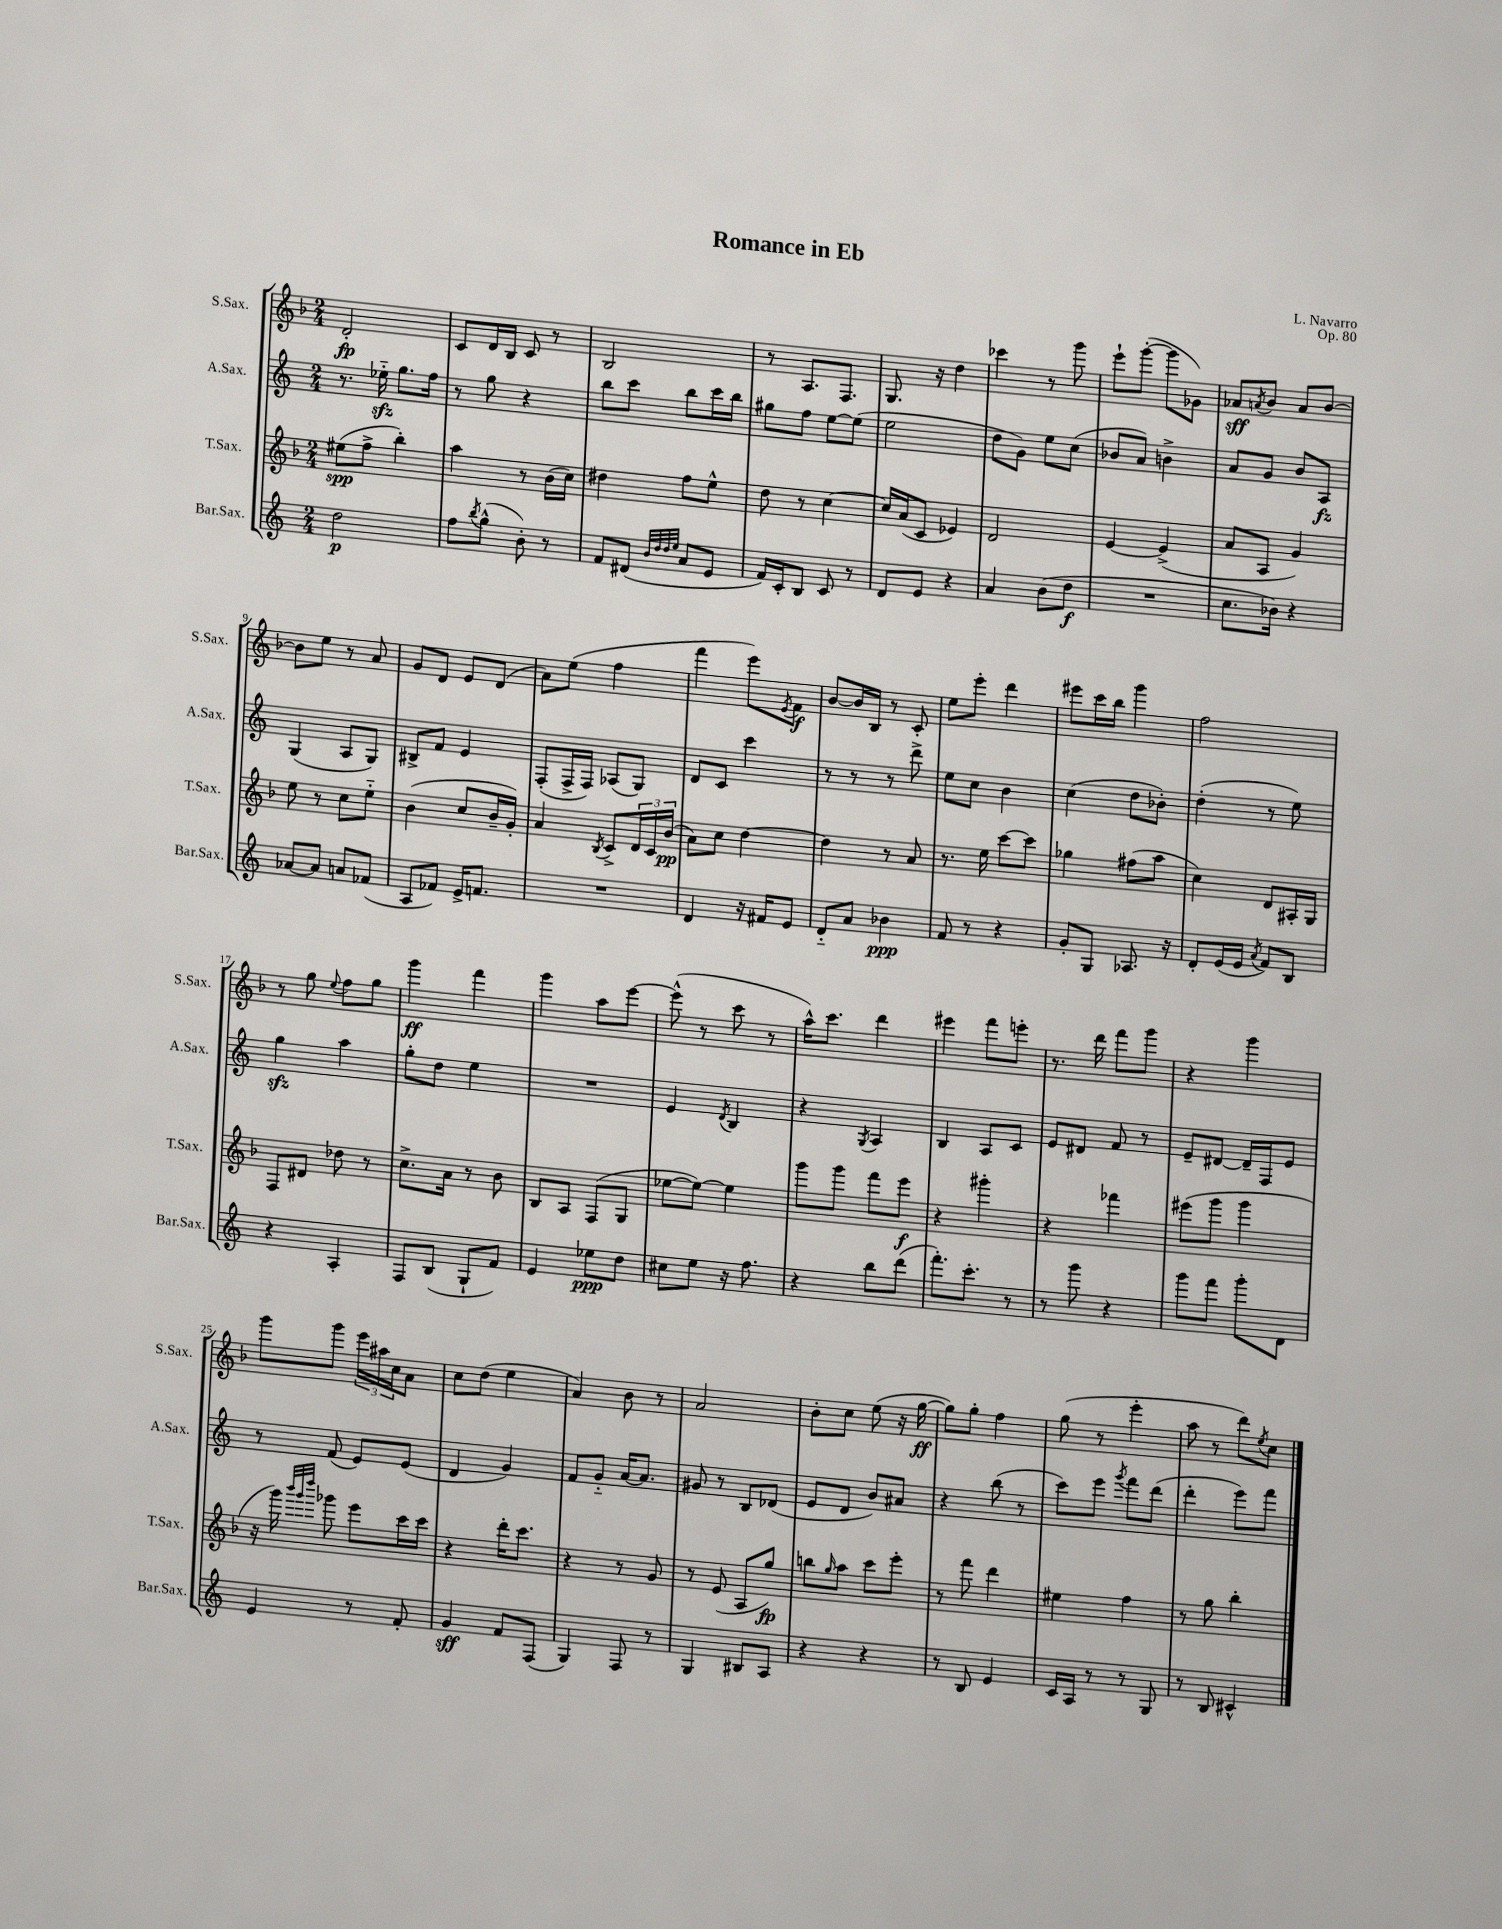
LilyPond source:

\header { title = "Romance in Eb" composer = "L. Navarro" opus = "Op. 80" }
<<
\new StaffGroup <<
\new Staff = "s0" \with { instrumentName = "S.Sax." shortInstrumentName = "S.Sax." } {
    \clef treble \key f \major \numericTimeSignature \time 2/4
    d'2-.\fp |
    c'8 d'16 bes16 c'8 r8 |
    bes2 |
    r8 a8. f8. |
    g8. r16 d''4 |
    ces'''4 r8 g'''8 |
    e'''8-! g'''8~-.( g'''8 ges'8) |
    aes'8\sff \acciaccatura { a'8 } bes'8 a'8 bes'8~ |
    bes'8 e''8 r8 a'8 |
    g'8 d'8 e'8 d'8( |
    a'8) e''8( f''4 |
    f'''4 e'''8) \acciaccatura { e'8 } f'8\f |
    bes'8~ bes'16 bes16 r8 c'8-. |
    e''8 e'''8-. d'''4 |
    eis'''8 c'''16 bes''16 g'''4 |
    f''2 |
    r8 g''8 \appoggiatura { e''8 } f''8 g''8 |
    g'''4\ff f'''4 |
    g'''4 a''8 e'''8~ |
    e'''8-^( r8 c'''8 r8 |
    a''16-^) c'''8. d'''4 |
    eis'''4 f'''8 e'''8-. |
    r8. d'''16 f'''8 g'''8 |
    r4 g'''4 |
    g'''8 g'''8 \tuplet 3/2 { e'''16 ais''16 c''16 } a'8 |
    c''8 d''8( e''4 |
    a'4) bes'8 r8 |
    a'2 |
    bes'8-. c''8 e''8( r16 g''16~\ff |
    g''8) g''8-. f''4 |
    g''8( r8 e'''4-. |
    a''8 r8 d'''8) \acciaccatura { e''8 } c''8 \bar "|." |
}
\new Staff = "s1" \with { instrumentName = "A.Sax." shortInstrumentName = "A.Sax." } {
    \clef treble \key c \major \numericTimeSignature \time 2/4
    r8. ees''16-_\sfz g''8. f''16 |
    r8 g''8 r4 |
    b''8 c'''8 b''8 c'''16 b''16 |
    gis''8 f''8 e''8~ e''8( |
    e''2 |
    d''8 g'8) e''8 c''8( |
    bes'8 a'8) b'4-> |
    a'8 g'8 b'8 a8\fz |
    g4( a8 g8) |
    bis8-> f'8 e'4 |
    f8-.( f16-> f16) aes8( g8) |
    d'8 c'8 c'''4 |
    r8 r8 r8 d'''8-> |
    e''8 c''8 b'4 |
    c''4( d''8 bes'8-.) |
    d''4-.( r8 e''8) |
    g''4\sfz a''4 |
    g''8-. d''8 e''4 |
    R2 |
    e'4 \acciaccatura { d'8 } b4 |
    r4 \acciaccatura { g8 } a4 |
    b4 a8 c'8 |
    e'8 dis'8 f'8 r8 |
    e'8-- dis'8~ dis'16-- f16 e'8 |
    r8 f'8( e'8) e'8( |
    d'4 g'4) |
    f'8 g'8-_ a'16~ a'8. |
    gis'8 r8 b8 des'8( |
    e'8 d'8 b'8) ais'8 |
    r4 b''8( r8 |
    c'''8) e'''8 \acciaccatura { g'''8 } f'''8 d'''8( |
    d'''4-. e'''8) f'''8 \bar "|." |
}
\new Staff = "s2" \with { instrumentName = "T.Sax." shortInstrumentName = "T.Sax." } {
    \clef treble \key f \major \numericTimeSignature \time 2/4
    eis''8\spp( f''8-> bes''4-.) |
    a''4 r8 bes'16( c''16) |
    dis''4 f''8 e''8-^ |
    d''8 r8 c''4~ |
    c''16 a'16( c'8 ees'4) |
    d'2 |
    e'4~ e'4->( |
    a'8 a8 g'4) |
    e''8 r8 c''8 e''8-_ |
    bes'4( c''8 bes'16-- g'16-.) |
    a'4 \acciaccatura { bes8 } c'8-> \tuplet 3/2 { d'16 c'16 bes'16\pp( } |
    a'8) c''8 d''4~ |
    d''4 r8 a'8 |
    r8. e''16 c'''8~ c'''8 |
    ges''4 fis''8( a''8 |
    c''4) d'8 ais16-. g16 |
    f8 dis'8 des''8 r8 |
    c''8.-> a'16 r8 bes'8 |
    bes8 a8 f8( g8 |
    ees''8~ ees''8~) ees''4 |
    g'''8 g'''8 f'''8 e'''8\f |
    r4 gis'''4-. |
    r4 fes'''4 |
    eis'''8( g'''8 g'''4 |
    r16 g'''16) \grace { bes'''32 g'''32 d''''32 } ges'''8 e'''8 c'''16 c'''16 |
    r4 d'''16-. c'''8. |
    r4 r8 g'8 |
    r8 e'8( a8 g''8\fp) |
    b''8 \grace { g''16 } a''8 c'''8 e'''8-. |
    r8 f'''8 d'''4 |
    eis''4 f''4 |
    r8 g''8 bes''4-. \bar "|." |
}
\new Staff = "s3" \with { instrumentName = "Bar.Sax." shortInstrumentName = "Bar.Sax." } {
    \clef treble \key c \major \numericTimeSignature \time 2/4
    d''2\p |
    f''8 \acciaccatura { b''8 } g''8-^( b'8-.) r8 |
    f'8 dis'8( \grace { b'32 d''32 d''32 e''32 } a'8 e'8 |
    f'16) c'16-. b8 c'8 r8 |
    d'8 e'8 r4 |
    a'4 b'8( d''8\f |
    R2 |
    c''8. bes'16) r4 |
    aes'8~ aes'8 a'8 fes'8( |
    a8 fes'8) e'16-> f'8. |
    R2 |
    d'4 r16 fis'16 e'8 |
    d'8-_ a'8 bes'4\ppp |
    f'8 r8 r4 |
    g'8-. g8 aes8. r16 |
    d'8-. e'16( e'16 \acciaccatura { a'8 } f'8) b8 |
    r4 a4-. |
    f8 b8( g8-! f'8) |
    e'4 ees''8\ppp d''8 |
    cis''8 e''8 r16 f''8. |
    r4 b''8 d'''8( |
    f'''8.-.) c'''8.-. r8 |
    r8 g'''8 r4 |
    g'''8 f'''8 g'''8-. d'8 |
    e'4 r8 f'8-. |
    g'4\sff f'8 f8( |
    g4) f8 r8 |
    g4 bis8 a8 |
    r4 r4 |
    r8 b8 e'4 |
    c'16 a16 r8 r8 g8 |
    r8 b8 cis'4-^ \bar "|." |
}
>>
>>
